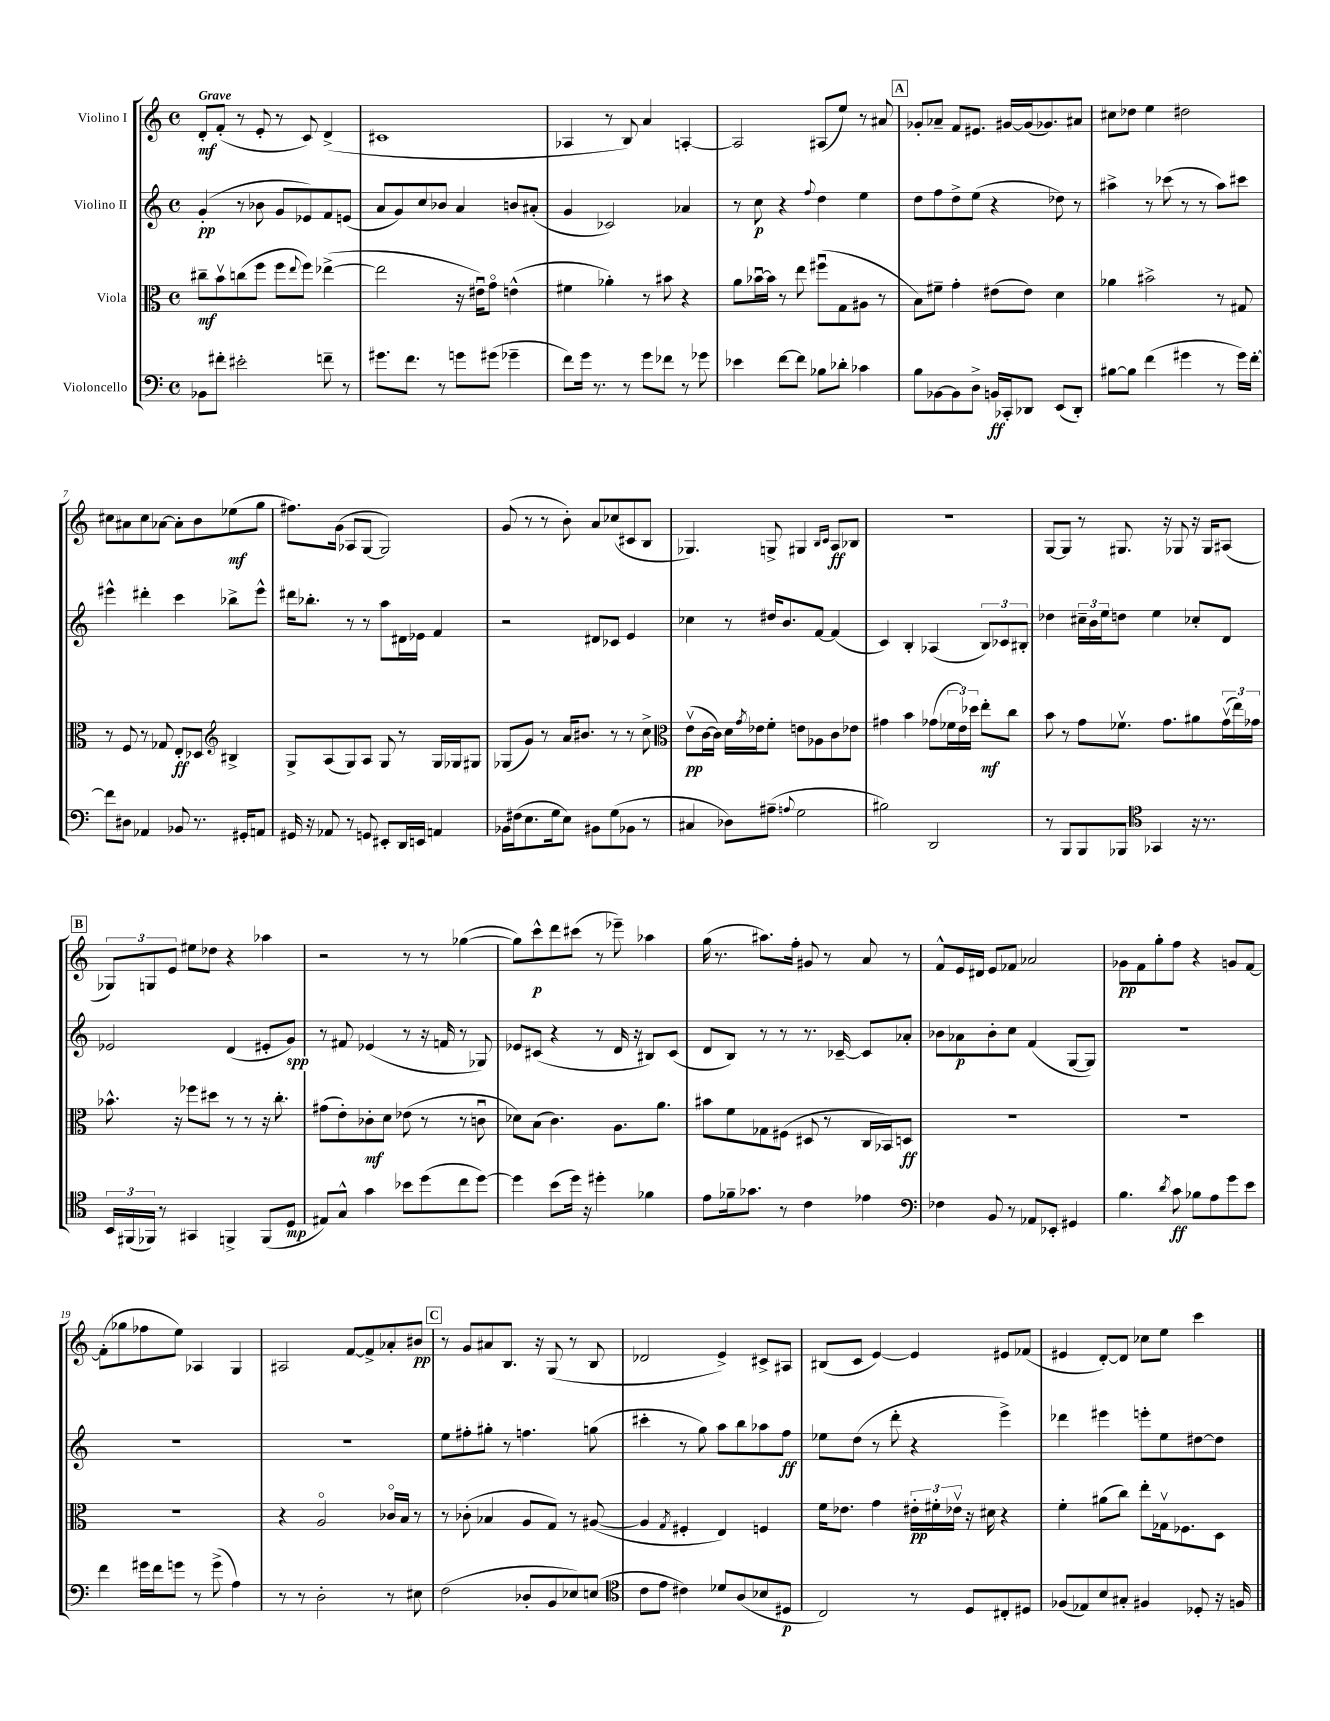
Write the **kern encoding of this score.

**kern	**kern	**kern	**kern
*staff4	*staff3	*staff2	*staff1
*clefF4	*clefC3	*clefG2	*clefG2
*k[]	*k[]	*k[]	*k[]
*M4/4	*M4/4	*M4/4	*M4/4
*met(c)	*met(c)	*met(c)	*met(c)
8BB-	8cc#~	(4g'	8d'
8f#'	8bv	.	(8f'
2e#'	(8cc	8r	8r
.	8ff	8b-	8e'
.	8ff	8g	8r
.	8qqee	.	.
.	8ff)	8e-)	8c)
8f~	([4ee-^	8f	(4d^
8r	.	(8e	.
=	=	=	=
8.g#	2ee-]	8a	1c#
.	.	8g)	.
8.f	.	.	.
.	.	8cc	.
8r	.	8b-	.
8g	16r	4a	.
.	16e#u)	.	.
(8g#	8go	.	.
4g-~	(4e^^	8b	.
.	.	(8a#'	.
=	=	=	=
8f)	4f#	4g	4A-
16g	.	.	.
8.r	.	.	.
.	4a-')	2c-)	8r
8r	.	.	8B)
8g	8r	.	4a
8f-	8b#	.	.
8r	4r	4a-	[4A'
8g-	.	.	.
=	=	=	=
4e-	8a	8r	2A]
.	[16b-u	8cc	.
.	16b-]	.	.
[8f	8r	4r	.
8f]	8ee	.	.
.	.	8qqff	.
8B-	(8ff#u	4dd	(8A#
8d-'	8G	.	8ee)
4c-	8A#	4ee	8r
.	8r	.	8a#
=	=	=	=
8B	8B)	8dd	8g-'
[8BB-	8f#~	8ff	8a-~
8BB-]	4g'	8dd^	8f
8D^	.	(8ee	8.e#
16BB	(8e#	4r	.
16CC-'	.	.	[16g#
8DD-	8e#)	.	(16g#]
.	.	.	8.g-)
(8EE	4d	8dd-)	.
8DD-')	.	8r	8a#
=	=	=	=
[8B#	4a-	4aa#^	8cc#
8B#]	.	.	8dd-
(4f	2b#^	8r	4ee
.	.	(8ccc-	.
4g#	.	8r	2dd#
.	.	8r	.
8r	8r	8aa#)	.
16g#)	8G#	8ccc#	.
[16f'	.	.	.
=	=	=	=
8f]	8r	4eee#^^	8cc#
8D#	8F	.	8a#
4AA-	8r	4ddd#'	8cc#
.	8G-	.	[8a-
8BB-	8E'	4ccc	8a-']
8.r	8D-	.	8b
*	*clefG2	*	*
.	4B#^	8bb-^	(8ee-
16GG#'	.	.	.
8AA	.	8eee#^^	8gg
=	=	=	=
16GG#	8G^	16ddd#	8.ff#)
16r	.	8.bb-'	.
8AA-	(8A	.	.
.	.	.	(16g
8r	8G)	8r	8A-
8GG	8A	8r	[8G
8EE#'	8G	8aa	2G])
16DD	8r	16d#	.
16EE	.	16e-	.
4AA	16G	4f	.
.	16G-	.	.
.	8G#	.	.
=	=	=	=
16BB-	(8G-	2r	(8g
(16F#	.	.	.
8.E	8g)	.	8r
.	8r	.	8r
16G	.	.	.
8E)	16a	.	8b')
.	8.b#	.	.
8BB#	.	8d#	8a
(8G	8r	8c-	(8cc-
8BB-	8r	4e	8c#
8r	8cc^	.	8B
=	=	=	=
*	*clefC3	*	*
4C#	(8ev	4cc-	4.G-)
.	[16c	.	.
.	16c])	.	.
8D-)	16d	8r	.
.	8qg	.	.
.	16e-	.	.
(8A#~	8f'	16dd#	8G^
.	.	8.b	.
8qqA	.	.	.
2G	8e	.	4G#
.	8A-	[8f	.
.	.	.	16qqB
.	.	.	16qqc
.	8c	(4f]	8A
.	8e-	.	8B-
=	=	=	=
2B#)	4g#	4c)	1r
.	4b	4B'	.
2DD	(8g-	(4A-	.
.	24f-	.	.
.	24e)	.	.
.	24dd-	.	.
.	8ee'	12B)	.
.	.	12c-	.
.	8cc	.	.
.	.	12B#'	.
=	=	=	=
8r	8b	4dd-	[8G
8BBB	8r	.	8G]
8BBB	8g	24cc#~	8r
.	.	24b	.
.	.	24ee	.
8BBB-	8.f-v	8dd	8.G#
*clefC4	*	*	*
4GG-	.	4ee	.
.	8.g	.	16r
.	.	.	8G-
16r	8a#	8cc-'	16r
8.r	.	.	16G-
.	(24gv	8d	(8A#
.	24ee)	.	.
.	24g-	.	.
=	=	=	=
24BB	8.b-^^	2e-	12G-)
(24FF#	.	.	.
24FF-)	.	.	12G
8r	.	.	.
.	.	.	12e
.	16r	.	.
4GG#	8ff-	.	8ee#
.	8dd#	.	8dd-
4FF^	8r	(4d	4r
.	8r	.	.
(8FF	16r	8e#'	4aa-
.	8.cc'	.	.
8D	.	8g)	.
=	=	=	=
8E#)	(8g#	8r	2r
8G^^	8e')	8f#	.
4g	8c-'	(4e-	.
.	8d	.	.
8b-	(8e-	8r	8r
(8dd	8r	16r	8r
.	.	16f	.
8cc	8r	8r	([4gg-
[8dd)	8cu	8G-)	.
=	=	=	=
4dd]	8d-)	8e-	8gg-])
.	(8B	(8c#	8ccc^^
(8b	4.c)	4r	8ddd
16dd)	.	.	(8ccc#
16r	.	.	.
4dd#'	.	8r	8r
.	8.A	16d	8eee-~)
.	.	16r	.
4f-	.	8B#)	4aa-
.	8.a	.	.
.	.	(8c#	.
=	=	=	=
8e	8b#	8d	(16gg
.	.	.	8.r
16f-~	8f	8B)	.
8.g-	.	.	.
.	8G-	8r	8.aa#)
8r	(8F#	8r	.
.	.	.	16ff'
4c	8D#	8.r	8g#
.	8r	.	8r
.	.	[16c-~	.
4e-	16C	8c-]	8a
.	16BB-)	.	.
.	8D	8a-'	8r
=	=	=	=
*clefF4	*	*	*
4F-	1r	8b-	8f^^
.	.	8a-	16e
.	.	.	16d#
8BB	.	8b-'	8e
8r	.	8cc	8f-
8AA-	.	(4f	2a-
8EE-'	.	.	.
4GG#	.	[8G	.
.	.	8G])	.
=	=	=	=
4.B	1r	1r	8g-
.	.	.	8f
.	.	.	8gg'
8qd	.	.	.
8c	.	.	8ff
8B-	.	.	4r
8A	.	.	.
8g	.	.	8g
8e	.	.	[8f
=	=	=	=
4f	1r	1r	(8f']
.	.	.	8gg-
16g#	.	.	8ff-
16f	.	.	.
8g	.	.	8ee)
8r	.	.	4A-
(8g^	.	.	.
4A)	.	.	4G
=	=	=	=
8r	4r	1r	2A#
8r	.	.	.
2D'	2Ao	.	.
.	.	.	[8f
.	.	.	8f^]
8r	16c-o	.	8a-'
.	16B	.	.
8E#	8r	.	8b#
=	=	=	=
(2F	8r	8ee	8r
.	(8c-'	8ff#'	8g
.	4B-	8gg#'	8a#
.	.	8r	8.B
8D-'	8A	4.ff	.
.	.	.	16r
8BB	8G)	.	(8G
8E-)	8r	.	8r
(8E	([8A#	(8gg	8B
=	=	=	=
*clefC4	*	*	*
8c	4A#]	4ccc#'	2d-
8e	.	.	.
.	8qG	.	.
4c#)	4F#'	8r	.
.	.	8gg)	.
8d-	4E)	8aa	4e^)
(8A	.	8bb	.
8B-	4F	8aa-	8c#^
8D#	.	8ff	8A#
=	=	=	=
2C)	16f	8ee-	(8B#
.	8.e-	.	.
.	.	(8dd	8c
.	4g	8r	[4e)
.	.	8ddd'	.
8r	24e#'	4r	4e]
.	24f#'	.	.
.	24e-v	.	.
8D	16r	.	.
.	16d#	.	.
8C#'	4r	4eee^)	8e#
8D#	.	.	(8f-
=	=	=	=
(8F-	4f'	4ddd-	4e#
8E-)	.	.	.
8B	(8a#	4eee#	[8d')
8G#'	8cc)	.	8d]
4F#	8ee'	8eee'	8cc-
.	16G-v	8ee	8ee
.	8.F-	.	.
8D-'	.	[8dd#	4ccc
16r	8D	8dd#]	.
16F	.	.	.
==	==	==	==
*-	*-	*-	*-
